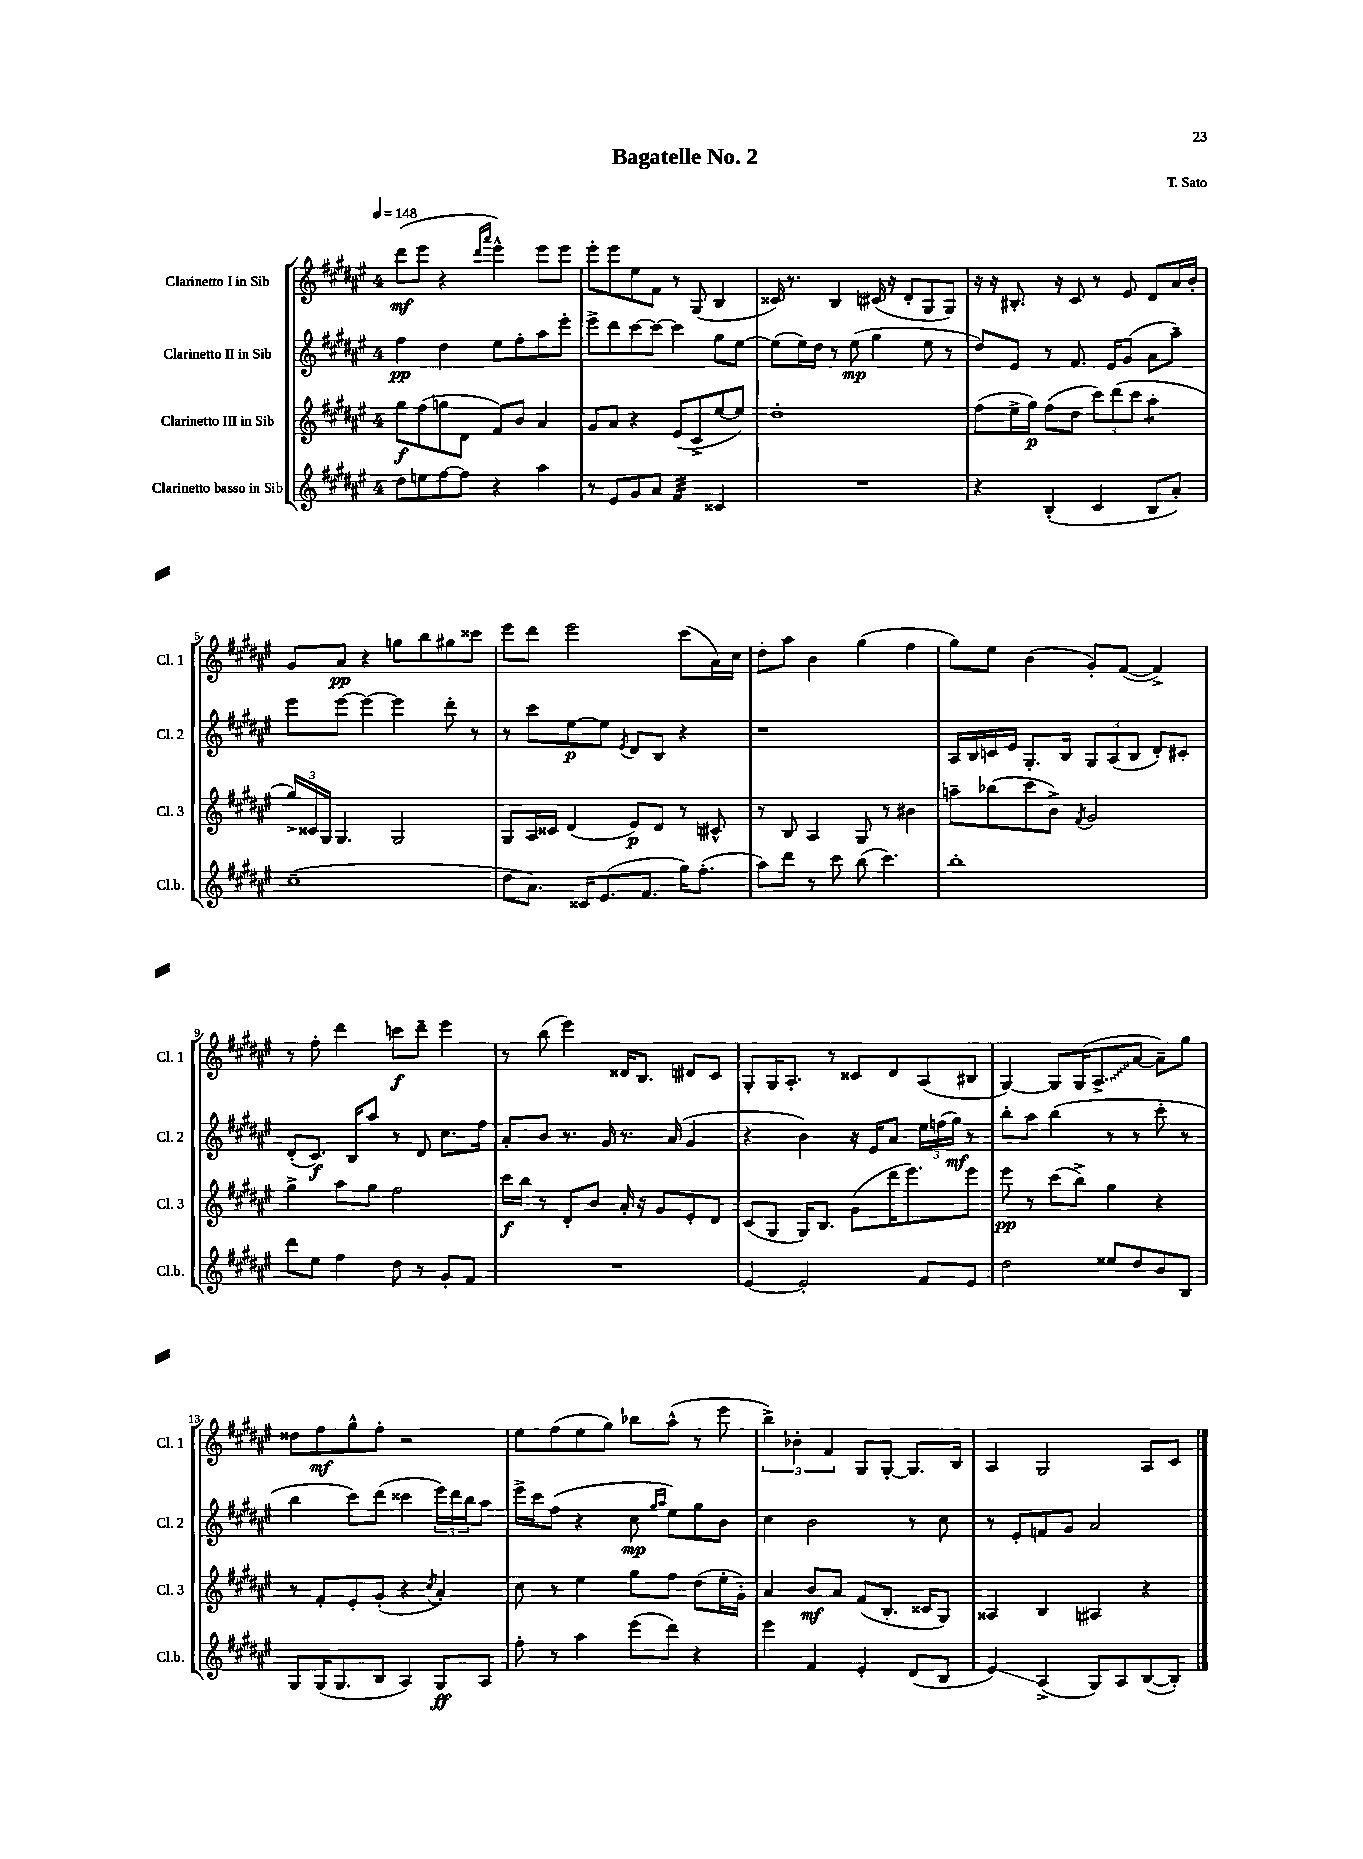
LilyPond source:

\header { title = "Bagatelle No. 2" composer = "T. Sato" }
<<
\new StaffGroup <<
\new Staff = "s0" \with { instrumentName = "Clarinetto I in Sib" shortInstrumentName = "Cl. 1" } {
    \clef treble \key fis \major \once \override Staff.TimeSignature.style = #'single-digit \time 4/4 \tempo 4 = 148
    dis'''8\mf( eis'''8 r4 \grace { dis'''16 ais'''16 } eis'''4-^) eis'''8 eis'''8 |
    eis'''8-. eis'''8 eis''8 fis'8 r8 gis8( b4 |
    cisis'16) r8. b4 cis'16( r16 dis'8-. gis8 gis8) |
    r16 r16 bis8.-. r16 cis'8 r8 eis'8 dis'8 ais'16 b'16-. |
    gis'8 ais'8\pp r4 g''8 b''8 gis''8 cisis'''8 |
    eis'''8 dis'''8 eis'''2 cis'''8( ais'16) cis''16 |
    dis''8-. ais''8 b'4 gis''4( fis''4 |
    gis''8) eis''8 b'4( gis'8-.) fis'8~( fis'4->) |
    r8 fis''8-. dis'''4 c'''8\f dis'''8-- eis'''4 |
    r8 b''8( eis'''4) disis'16 b8. dis'8 cis'8 |
    gis8-. gis16 ais8.-. r8 cisis'8 dis'8 ais8( bis8 |
    gis4~) gis8 gis16( \once \override Glissando.style = #'zigzag ais8.->\glissando ais'8~ ais'8--) gis''8 |
    disis''8 fis''8\mf gis''8-^ fis''8-. r2 |
    eis''8 fis''8( eis''8 gis''8) bes''8 ais''8-^( r8 eis'''8 |
    \tuplet 3/2 { b''4->) bes'4-. fis'4 } gis8 gis8~-. gis8. b16 |
    ais4 gis2 ais8 cis'8 \bar "|." |
}
\new Staff = "s1" \with { instrumentName = "Clarinetto II in Sib" shortInstrumentName = "Cl. 2" } {
    \clef treble \key fis \major \once \override Staff.TimeSignature.style = #'single-digit \time 4/4
    fis''4\pp dis''4 eis''8 fis''8-. ais''8 eis'''8-. |
    eis'''8-> dis'''8 cis'''8~ cis'''8~ cis'''4 gis''8 eis''8~ |
    eis''8( eis''16) dis''16 r8 eis''8\mp( gis''4 eis''8 r8 |
    dis''8) eis'8 r8 fis'8. eis'16 gis'8( ais'8 ais''8--) |
    eis'''8 eis'''8~ eis'''4~ eis'''4 dis'''8-. r8 |
    r8 cis'''8 eis''8~\p eis''8 \acciaccatura { eis'8 } dis'8 b8 r4 |
    r1 |
    ais16 b16 c'16 eis'16 gis8.-. b16 \tuplet 3/2 { gis8 ais8( b8 } dis'8-.) cis'8-. |
    dis'8-.( cis'8.\f) b16 ais''8 r8 dis'8 cis''8. fis''16 |
    ais'8-. b'8 r8. gis'16 r8. ais'16( gis'4 |
    r4 b'4) r16 eis'16 ais'8 \tuplet 3/2 { eis''16 f''16( gis''16\mf) } r8 |
    b''8-. ais''8 b''4( r8 r8 cis'''8-. r8 |
    b''4 cis'''8) dis'''8( cisis'''4 \tuplet 3/2 { eis'''16) dis'''16 b''16 } ais''8 |
    eis'''16-> cis'''16 fis''8( r4 cis''8\mp \grace { gis''16 ais''16 } eis''8) gis''8 b'8 |
    cis''4 b'2 r8 cis''8 |
    r8 eis'8-. f'8 gis'8 ais'2 \bar "|." |
}
\new Staff = "s2" \with { instrumentName = "Clarinetto III in Sib" shortInstrumentName = "Cl. 3" } {
    \clef treble \key fis \major \once \override Staff.TimeSignature.style = #'single-digit \time 4/4
    gis''8\f fis''8( g''8 dis'8 fis'8) b'8 ais'4 |
    gis'8 ais'8 r4 eis'8( cis'8-> eis''8~ eis''8) |
    dis''1-. |
    fis''8( eis''16-> gis''16\p) fis''8( dis''8 \tuplet 3/2 { cis'''8) dis'''8( cis'''8 } ais''4:8-. |
    \tuplet 3/2 { gis''16->) cisis'16 gis16 } gis4. gis2 |
    gis8 ais16 cisis'16 dis'4( eis'8\p) dis'8 r8 cis'8-^ |
    r8 b8 ais4 gis8 r8 bis'4 |
    a''8-- bes''8( cis'''8 b'8->) \acciaccatura { fis'8 } gis'2 |
    gis''4-> ais''8 gis''8 fis''2 |
    cis'''16\f b''16 r8 dis'8-. b'8 ais'16-. r16 gis'8 eis'8-. dis'8 |
    cis'8( gis8 gis16) b8. gis'8( dis'''16 eis'''8.) eis'''8 |
    eis'''8\pp r8 cis'''8( b''8->) gis''4 r4 |
    r8 fis'8-. eis'8-. gis'8-.( r4 \acciaccatura { cis''8 } ais'4-.) |
    cis''8 r8 eis''4 gis''8 fis''8 dis''8( eis''16-. gis'16-.) |
    ais'4 b'8\mf ais'8 fis'8( b8.-. cisis'16 gis8) |
    aisis4 b4 ais4 r4 \bar "|." |
}
\new Staff = "s3" \with { instrumentName = "Clarinetto basso in Sib" shortInstrumentName = "Cl.b." } {
    \clef treble \key fis \major \once \override Staff.TimeSignature.style = #'single-digit \time 4/4
    dis''8 e''8 fis''8~ fis''8 r4 ais''4 |
    r8 eis'8 gis'8 ais'8 fis'4:32 cisis'4 |
    R1 |
    r4 b4-.( cis'4 b8 ais'8-.) |
    cis''1--( |
    dis''8 ais'8.) cisis'16 eis'8.( fis'8. gis''16) fis''8.-.( |
    ais''8) dis'''8 r8 cis'''8 b''8( cis'''4.) |
    b''1-. |
    dis'''8 eis''8 fis''4 dis''8 r8 gis'8-. fis'8 |
    R1 |
    eis'4~ eis'2-. fis'8 eis'8 |
    dis''2 eisis''8 dis''8 b'8 b8 |
    gis8 gis16( gis8. b8 ais4) gis8\ff ais8 |
    fis''8-. r8 ais''4 eis'''8( dis'''8) r4 |
    eis'''4 fis'4 eis'4-. dis'8( b8 |
    eis'4\glissando) ais4->( gis8) ais8 b8~( b8-.) \bar "|." |
}
>>
>>
